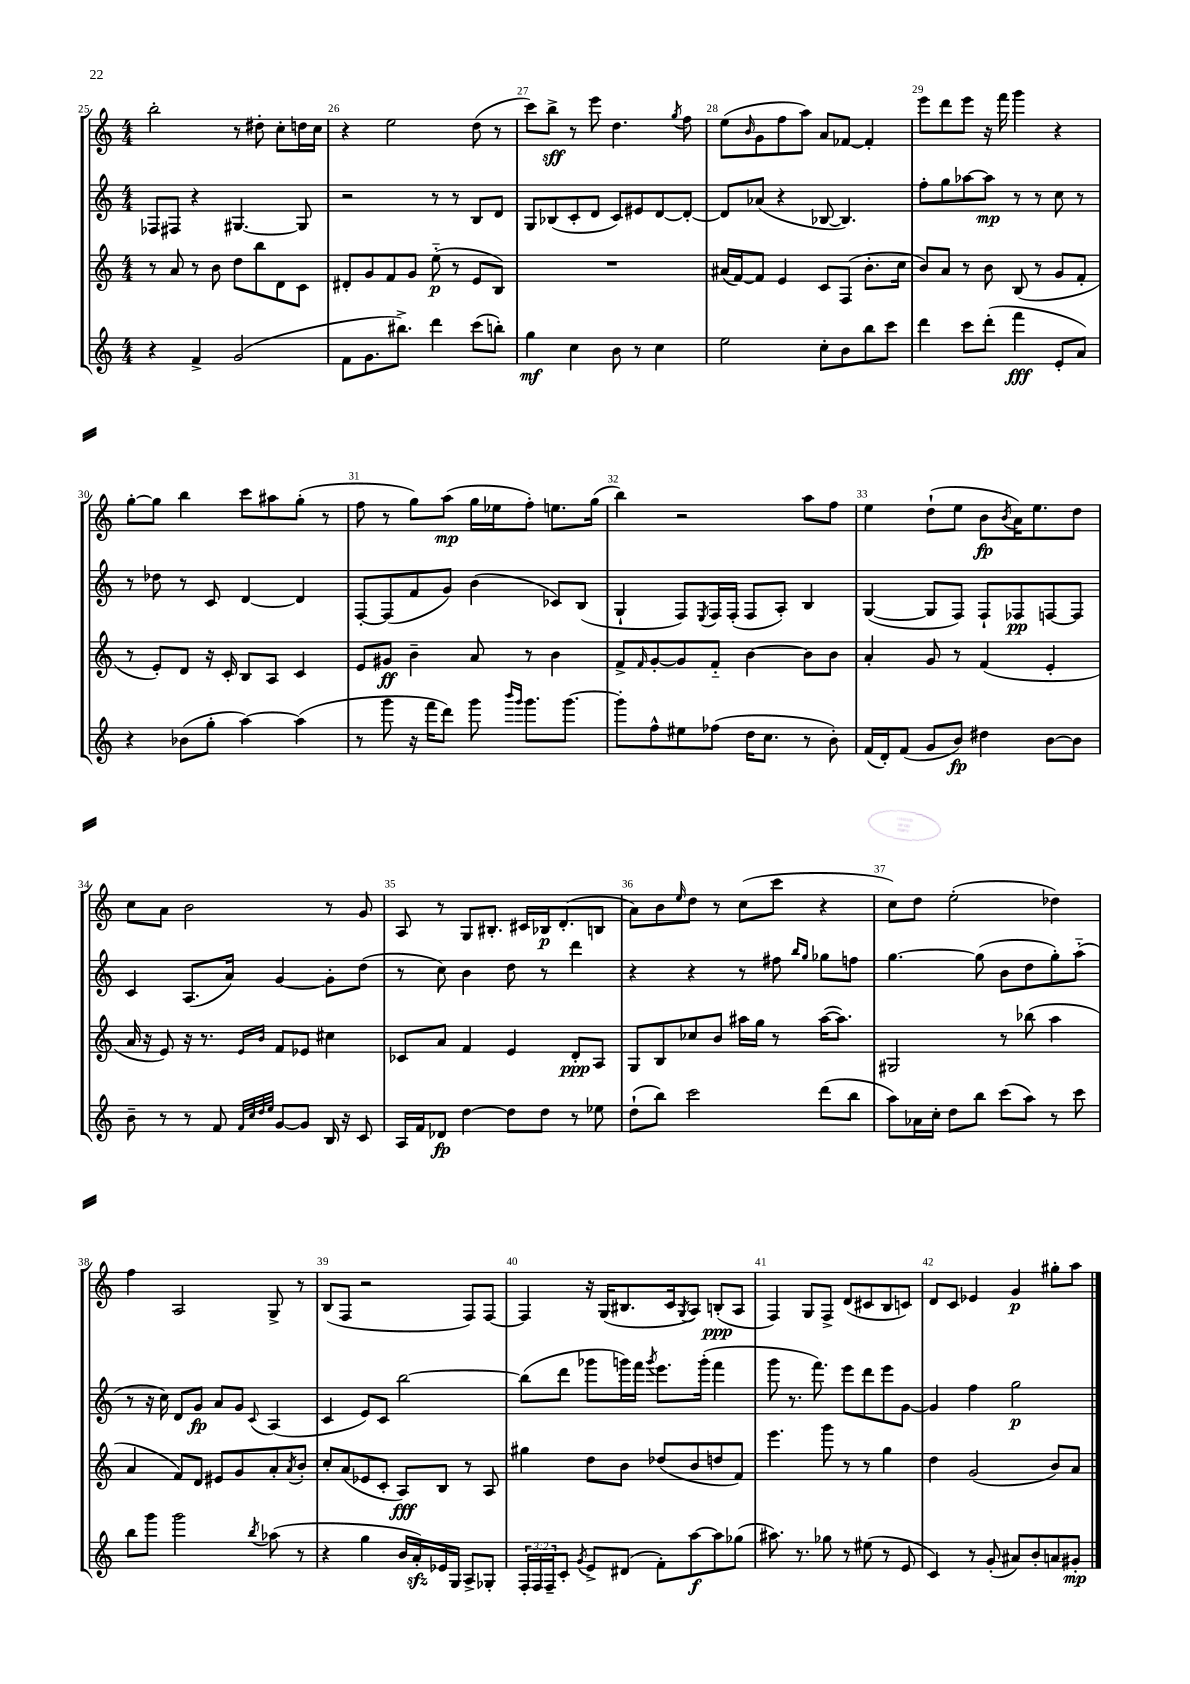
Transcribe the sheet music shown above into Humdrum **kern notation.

**kern	**kern	**kern	**kern
*staff4	*staff3	*staff2	*staff1
*clefG2	*clefG2	*clefG2	*clefG2
*k[]	*k[]	*k[]	*k[]
*M4/4	*M4/4	*M4/4	*M4/4
4r	8r	8F-	2bb'
.	8a	8F#	.
4f^	8r	4r	.
.	8b	.	.
(2g	8dd	[4.G#	8r
.	8bb	.	8dd#'
.	8d	.	8cc'
.	8c	8G#]	16dd
.	.	.	16cc
=	=	=	=
8f	8d#'	2r	4r
8.g	8g	.	.
.	8f	.	2ee
8.bb#^)	.	.	.
.	8g	.	.
4ddd	(8ee'~	8r	.
.	8r	8r	.
(8ccc	8e	8B	(8dd
8bb')	8B)	8d	8r
=	=	=	=
4gg	1r	8G	8ccc)
.	.	(8B-	8bb^
4cc	.	8c'	8r
.	.	8d	8eee
8b	.	8c)	4.dd
8r	.	8e#	.
4cc	.	[8d	.
.	.	.	8qgg
.	.	8d'_	8ff
=	=	=	=
2ee	(16a#	8d]	(8ee
.	[16f)	.	.
.	.	.	16qqb
.	8f]	(8a-	8g
.	4e	4r	8ff
.	.	.	8aa)
8cc'	8c	[8B-	8a
8b	(8F	4.B-])	[8f-
8bb	8.b'	.	4f-']
8ccc	.	.	.
.	16cc	.	.
=	=	=	=
4ddd	8b)	8ff'	8eee
.	8a	8gg	8ddd
8ccc	8r	[8aa-	8eee
(8ddd'	8b	8aa-]	16r
.	.	.	16fff
4fff	(8B	8r	4ggg
.	8r	8r	.
8e'	8g	8cc	4r
8a)	8f'	8r	.
=	=	=	=
4r	8r	8r	[8gg'
.	8e')	8dd-	8gg]
(8b-	8d	8r	4bb
8gg'	16r	8c	.
.	16c'	.	.
[4aa)	8B	[4d	8ccc
.	8A	.	8aa#
(4aa]	4c	4d]	(8gg'
.	.	.	8r
=	=	=	=
8r	8e	[8F'	8ff
8ggg	8g#	(8F]	8r
16r	4b~	8f	8gg)
16fff	.	.	.
8ddd)	.	8g)	(8aa
8ggg	8a	(4b	16gg
.	.	.	16ee-
16qqbbb	.	.	.
16qqggg	.	.	.
8.ggg	8r	.	8ff')
.	4b	8c-)	8.ee
[8.ggg	.	.	.
.	.	(8B	.
.	.	.	(16gg
=	=	=	=
8ggg']	8f^	4G`	4bb)
.	16qqf	.	.
8ff^^	[8g'	.	.
8ee#	8g]	8F)	2r
.	.	8qE	.
(8ff-	8f'~	16F	.
.	.	(16F'	.
16dd	[4b	8F	.
8.cc	.	.	.
.	.	8A')	.
8r	8b]	4B	8aa
8b')	8b	.	8ff
=	=	=	=
(16f	4a'	([4G	4ee
16d')	.	.	.
(8f	.	.	.
8g	8g	8G]	(8dd`
8b)	8r	8F)	8ee
4dd#	(4f	8F`	8b
.	.	.	8qb
.	.	8F-	16a)
.	.	.	8.ee
[8b	4e'	[8F	.
8b]	.	8F]	8dd
=	=	=	=
8b~	16a	4c	8cc
.	16r	.	.
8r	8e)	.	8a
8r	16r	(8.A	2b
.	8.r	.	.
8f	.	.	.
.	.	16a)	.
32qqf	.	.	.
32qqcc	.	.	.
32qqdd	16qqe	.	.
32qqee	16qqb	.	.
[8g	8f	[4g	.
8g]	8e-	.	.
16B	4cc#	8g']	8r
16r	.	.	.
8c	.	(8dd	8g
=	=	=	=
16A	8c-	8r	8A
16f	.	.	.
8d-	8a	8cc)	8r
[4dd	4f	4b	8G
.	.	.	8.B#'
8dd]	4e	8dd	.
.	.	.	16c#
8dd	.	8r	16B-
.	.	.	(8.d'
8r	8d'	4ddd	.
8ee-	8A	.	8B
=	=	=	=
(8dd`	8G	4r	8a)
8bb)	8B	.	8b
.	.	.	16qqee
2ccc	8cc-	4r	8dd
.	8b	.	8r
.	16aa#	8r	(8cc
.	16gg	.	.
.	8r	8ff#	8ccc
.	.	16qqbb	.
.	.	16qqgg	.
(8ddd	([16aa#	8gg-	4r
.	8.aa#])	.	.
8bb	.	8ff	.
=	=	=	=
8aa)	2G#	[4.gg	8cc)
16a-	.	.	8dd
16cc'	.	.	.
8dd	.	.	(2ee'
8bb	.	(8gg]	.
(8ccc	8r	8b	.
8aa)	(8bb-	8dd	.
8r	4aa	8gg')	4dd-)
8ccc	.	(8aa'~	.
=	=	=	=
8bb	4a	8r	4ff
8ggg	.	16r	.
.	.	16cc)	.
2ggg	8f)	8d	2A
.	8d	8g	.
.	8e#	8a	.
.	8g	8g	.
8qbb	.	8qqc	.
(8aa-	8a'	(4A	8G^
.	8qa	.	.
8r	8b'	.	8r
=	=	=	=
4r	8cc'	4c	(8B
.	(8a	.	8F
4gg	8e-	8e)	2r
.	8c'	8c	.
16b	8A)	[2bb	.
16a')	.	.	.
16e-	8B	.	.
16G	.	.	.
8A^	8r	.	8F)
8G-'	8A	.	[8F
=	=	=	=
24F'	4gg#	(8bb]	4F]
24F	.	.	.
24F~	.	.	.
8c'	.	8ddd	.
8qg	.	.	.
8e^	8dd	8ggg-	16r
.	.	.	(16G
(8d#	8b	16ggg)	8.B#
.	.	16fff	.
.	.	8qggg	.
8f')	(8dd-	8.eee	.
.	.	.	16c
.	.	.	8qG
[8aa	8b	.	8A)
.	.	(16ggg'	.
8aa]	8dd	4fff	(8B'
(8gg-	8f)	.	8A
=	=	=	=
8.aa#)	4.eee	8ggg	4F)
.	.	8.r	.
8.r	.	.	.
.	.	.	8G
.	.	8.fff)	.
8gg-	8ggg	.	8F^
8r	8r	8eee	(8d
(8ee#	8r	8ddd	8c#
8r	4gg	8eee	8B
8e	.	[8g	8c)
=	=	=	=
4c)	4dd	4g]	8d
.	.	.	8c
8r	(2g	4ff	4e-
(8g'	.	.	.
8a#)	.	2gg	4g
8b'	.	.	.
8a	8b)	.	8gg#'
8g#'	8a	.	8aa
==	==	==	==
*-	*-	*-	*-
